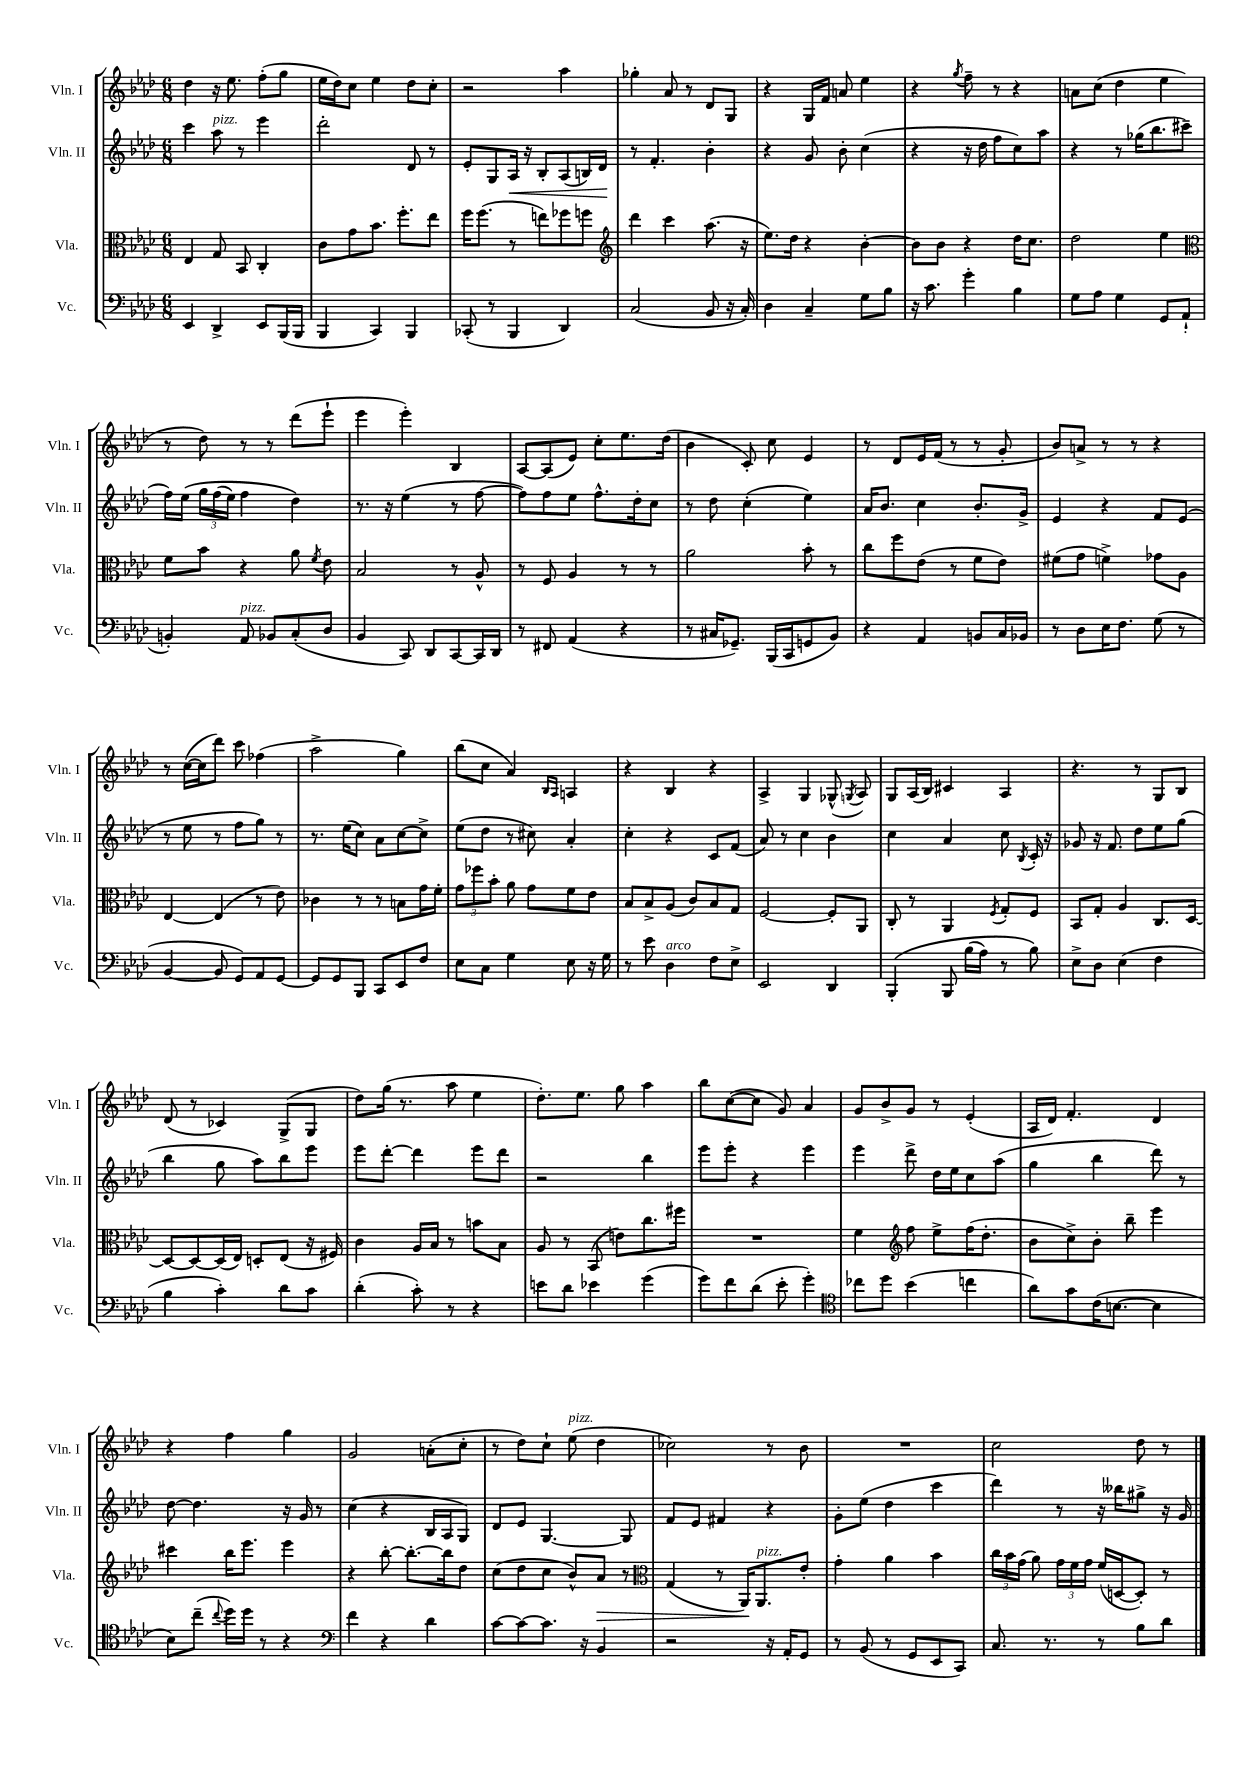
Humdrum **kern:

**kern	**kern	**kern	**kern
*staff4	*staff3	*staff2	*staff1
*clefF4	*clefC3	*clefG2	*clefG2
*k[b-e-a-d-]	*k[b-e-a-d-]	*k[b-e-a-d-]	*k[b-e-a-d-]
*M6/8	*M6/8	*M6/8	*M6/8
4EE-/	4E-/	4ccc\	4dd-\
4DD-^/	8G/	8aa-\	16r
.	.	.	8.ee-\
.	8BB-/	8r	.
8EE-/L	4C'/	4eee-\	(8ff'\L
(16BBB-/L	.	.	8gg\J
16BBB-/JJ	.	.	.
=	=	=	=
4BBB-/	8c\L	2ddd-'\	16ee-\LL
.	.	.	16dd-\J)
.	8g\	.	8cc\J
4CC/)	8.b-\J	.	4ee-\
.	8.ff'\L	.	.
4BBB-/	.	8d-/	8dd-\L
.	8ee-\J	8r	8cc'\J
=	=	=	=
(8CC-'/	16ff\LK	8e-'/L	2r
.	(8.ff\J	.	.
8r	.	8G/	.
4BBB-/	8r	16A-/Jk	.
.	.	16r	.
.	8ee\L)	8B-'/L	.
4DD-/)	8ff-\	(8A-/	4aa-\
.	8ff\J	16B/L)	.
.	.	16d-/JJ	.
=	=	=	=
*	*clefG2	*	*
(2C/	4ddd-\	8r	4gg-'\
.	.	4.f'/	.
.	4ccc\	.	8a-/
.	.	.	8r
8BB-/	(8.aa-\	4b-'\	8d-/L
16r	.	.	8G/J
16C'/)	16r	.	.
=	=	=	=
4D-\	8.ee-\L)	4r	4r
.	16dd-\Jk	.	.
4C~/	4r	8g/	16G/LL
.	.	.	16f/JJ
.	.	8b-'\	8a/
8G\L	[4b-'\	(4cc\	4ee-\
8B-\J	.	.	.
=	=	=	=
16r	8b-\]L	4r	4r
8.c\	.	.	.
.	8b-\J	.	.
.	.	.	8qgg/
4g'\	4r	16r	8ff~\
.	.	16dd-\	.
.	.	8ff\L	8r
4B-\	16dd-\LK	8cc\)	4r
.	8.cc\J	.	.
.	.	8aa-\J	.
=	=	=	=
8G\L	2dd-\	4r	8a\L
8A-\J	.	.	(8cc\J
4G\	.	8r	4dd-\
.	.	(16gg-\LK	.
.	.	8.bb-\	.
8GG/L	4ee-\	.	4ee-\
(8AA-`/J	.	8ccc#~\J	.
=	=	=	=
*	*clefC3	*	*
4BB'/)	8f\L	16ff\LL)	8r
.	.	&(16ee-\JJ	.
.	8b-\J	24gg\LL	8dd-\)
.	.	(24ff\	.
.	.	24ee-\JJ)	.
8AA-/	4r	4ff\	8r
8BB-/L	.	.	8r
(8C'/	8a-\	4dd-\&)	(8ddd-\L
.	8qf/	.	.
8D-/J	8e-\	.	8eee-`\J
=	=	=	=
4BB-/	2B-/	8.r	4eee-\
.	.	16r	.
8CC/)	.	(4ee-\	4eee-'\)
8DD-/L	.	.	.
[8CC/	8r	8r	4B-/
16CC/]L	8A-^^/	[8ff\	.
16DD-/JJ	.	.	.
=	=	=	=
8r	8r	8ff\]L)	[8A-/L
8FF#/	8F/	8ff\	(8A-/]
(4AA-/	4A-/	8ee-\J	8e-/J)
.	.	8.ff^^\L	8cc'\L
4r	8r	.	8.ee-\
.	.	16dd-'\k	.
.	8r	8cc\J	.
.	.	.	(16dd-\Jk
=	=	=	=
8r	2a-\	8r	4b-\
16C#/LK	.	8dd-\	.
8.GG-~/J)	.	.	.
.	.	(4cc'\	8c'/)
(16BBB-/LL	.	.	8cc\
16CC/J	.	.	.
8GG/	8b-'\	4ee-\)	4e-/
8BB-/J)	8r	.	.
=	=	=	=
4r	8cc\L	16a-/LK	8r
.	.	8.b-/J	.
.	8ff\	.	8d-/L
4AA-/	(8e-\J	4cc\	16e-/L
.	.	.	(16f/JJ
.	8r	.	8r
8BB/L	8f\L	8.b-'/L	8r
16C/L	8e-\J)	.	8g'/
16BB-/JJ	.	16g^/Jk	.
=	=	=	=
8r	(8f#\L	4e-/	8b-/L)
8D-\L	8g\J	.	8a^/J
16E-\K	4f^\)	4r	8r
8.F\J	.	.	.
.	.	.	8r
(8G\	8g-\L	8f/L	4r
8r	8A-\J	(8e-/J	.
=	=	=	=
[4BB-/	[4E-/	8r	8r
.	.	8ee-\	([16cc\LL
.	.	.	16cc\]J
8BB-/]	(4E-/]	8r	8ddd-\J)
8GG/L)	.	8ff\L	8ccc\
8AA-/	8r	8gg\J)	(4ff-\
[8GG/J	8e-\)	8r	.
=	=	=	=
8GG/]L	4c-\	8.r	2aa-^\
8GG/	.	.	.
.	.	(16ee-\LK	.
8BBB-/J	8r	8cc\J)	.
8CC/L	8r	8a-\L	.
8EE-/	8B\L	[8cc\	4gg\)
8F/J	16g\L	8cc^\]J	.
.	16f'\JJ	.	.
=	=	=	=
8E-\L	12g\L	(8ee-\L	(8bb-\L
.	12ff-\	.	.
8C\J	.	8dd-\J	8cc\J
.	12b-'\J	.	.
4G\	8a-\	8r	4a-/)
.	8g\L	8cc#\)	.
.	.	.	16qqB-/LL
.	.	.	16qqA-/JJ
8E-\	8f\	4a-'/	4A/
16r	8e-\J	.	.
16G\	.	.	.
=	=	=	=
8r	8B-/L	4cc'\	4r
8e-\	8B-^/	.	.
4D-\	(8A-/J	4r	4B-/
.	8c/L)	.	.
8F\L	8B-/	8c/L	4r
8E-^\J	8G/J	(8f/J	.
=	=	=	=
2EE-/	[2F/	8a-/)	4A-^/
.	.	8r	.
.	.	4cc\	4G/
4DD-/	8F'/]L	4b-\	(8G-^^/
.	.	.	8qG/
.	8AA-/J	.	8A-/)
=	=	=	=
&(4BBB-'/	8C'/	4cc\	8G/L
.	8r	.	(16A-/L
.	.	.	16B-/JJ)
8BBB-/	4AA-/	4a-/	4c#/
(16B-\LL	.	.	.
16A-\JJ)	.	.	.
.	8qF/	.	.
8r	8G'/L	8cc\	4A-/
.	.	8qB-/	.
8B-\&)	8F/J	16c'/	.
.	.	16r	.
=	=	=	=
8E-^\L	8BB-/L	8g-/	4.r
8D-\J	8G'/J	16r	.
.	.	8.f/	.
(4E-\	4A-/	.	.
.	.	8dd-\L	8r
4F\	8.C/L	8ee-\	8G/L
.	.	(8gg\J	8B-/J
.	[16D-/Jk	.	.
=	=	=	=
4B-\	8D-/_L	4bb-\	(8d-/
.	8D-/_	.	8r
4c'\)	(16D-/]L	8gg\	4c-/)
.	16E-/JJ)	.	.
.	8D'/L	8aa-\L)	.
8d-\L	(8E-/J	8bb-\	(8G^/L
8c\J	16r	8eee-\J	8G/J
.	16F#/)	.	.
=	=	=	=
(4d-'\	4c\	8eee-\L	8dd-\L)
.	.	[8ddd-'\J	(16gg\Jk
.	.	.	8.r
8c'\)	16A-/LL	4ddd-\]	.
.	16B-/JJ	.	.
8r	8r	.	8aa-\
4r	8b\L	8eee-\L	4ee-\
.	8B-\J	8ddd-\J	.
=	=	=	=
8e\L	8A-/	2r	8.dd-'\L)
8d-\J	8r	.	.
.	.	.	8.ee-\J
4e-\	(8BB-/	.	.
.	8e\L)	.	8gg\
(4g\	8.cc\	4bb-\	4aa-\
.	16ff#\Jk	.	.
=	=	=	=
8g\L)	2.r	8eee-\L	8bb-\L
8f\	.	8eee-'\J	([8cc\
(8d-\J	.	4r	8cc\]J
8e-'\	.	.	8g/)
4g'\)	.	4eee-\	4a-/
=	=	=	=
*clefC4	*	*	*
8cc-\L	4f\	4eee-\	8g/L
8dd-\J	.	.	8b-^/
*	*clefG2	*	*
(4b-\	8ff\	8ddd-^\	8g/J
.	8ee-^\L	16dd-\LL	8r
.	.	16ee-\J	.
4cc\	(16ff\K	8cc\	(4e-'/
.	8.dd-'\J	.	.
.	.	(8aa-\J	.
=	=	=	=
8a-\L)	8b-\L	4gg\	16A-/LL
.	.	.	16d-/JJ)
8g\	8cc^\)	.	4.f'/
(16c\K	8b-'\J	4bb-\	.
[8.B\J	.	.	.
.	8bb-~\	.	.
4B\]	4eee-\	8ddd-\)	4d-/
.	.	8r	.
=	=	=	=
8B-\L)	4ccc#\	[8dd-\	4r
(8cc~\J	.	4.dd-\]	.
8qqcc/	.	.	.
16dd-\LL)	16bb-\LK	.	4ff\
16dd-\JJ	8.eee-\J	.	.
8r	.	.	.
4r	4eee-\	16r	4gg\
.	.	16g/	.
.	.	8r	.
=	=	=	=
*clefF4	*	*	*
4f\	4r	(4cc\	2g/
4r	[8bb-'\	4r	.
.	8.bb-'\_L	.	.
4d-\	.	16B-/LL	(8a'\L
.	16bb-\]k	16A-/J	.
.	8dd-\J	8G/J)	8cc'\J
=	=	=	=
[8c\L	(8cc\L	8d-/L	8r
8c\_	8dd-\	8e-/J	8dd-\L)
8.c\]J	8cc\J	[4.G/	8cc`\J
.	8b-^^/L)	.	(8ee-\
16r	.	.	.
4BB-/	8a-/J	.	4dd-\
.	8r	8G/]	.
=	=	=	=
*	*clefC3	*	*
2r	(4G/	8f/L	2cc-\)
.	.	8e-/J	.
.	8r	4f#/	.
.	16AA-/LK)	.	.
.	8.AA-/	.	.
16r	.	4r	8r
16AA-'/LK	.	.	.
8GG/J	8e-'/J	.	8b-\
=	=	=	=
8r	4g'\	8g'\L	2.r
(8BB-/	.	(8ee-\J	.
8r	4a-\	4dd-\	.
8GG/L	.	.	.
8EE-/	4b-\	4ccc\	.
8CC/J)	.	.	.
=	=	=	=
8.C/	24cc\LL	4ddd-\)	2cc\
.	24b-\	.	.
.	(24g\JJ	.	.
.	8a-\)	.	.
8.r	.	.	.
.	24g\LL	8r	.
.	24f\	.	.
.	24g\JJ	.	.
8r	(16f/LL	16r	.
.	[16D/J	16bb--\LK	.
8B-\L	8D'/]J)	8gg#^\J	8dd-\
8d-\J	8r	16r	8r
.	.	16g/	.
==	==	==	==
*-	*-	*-	*-
